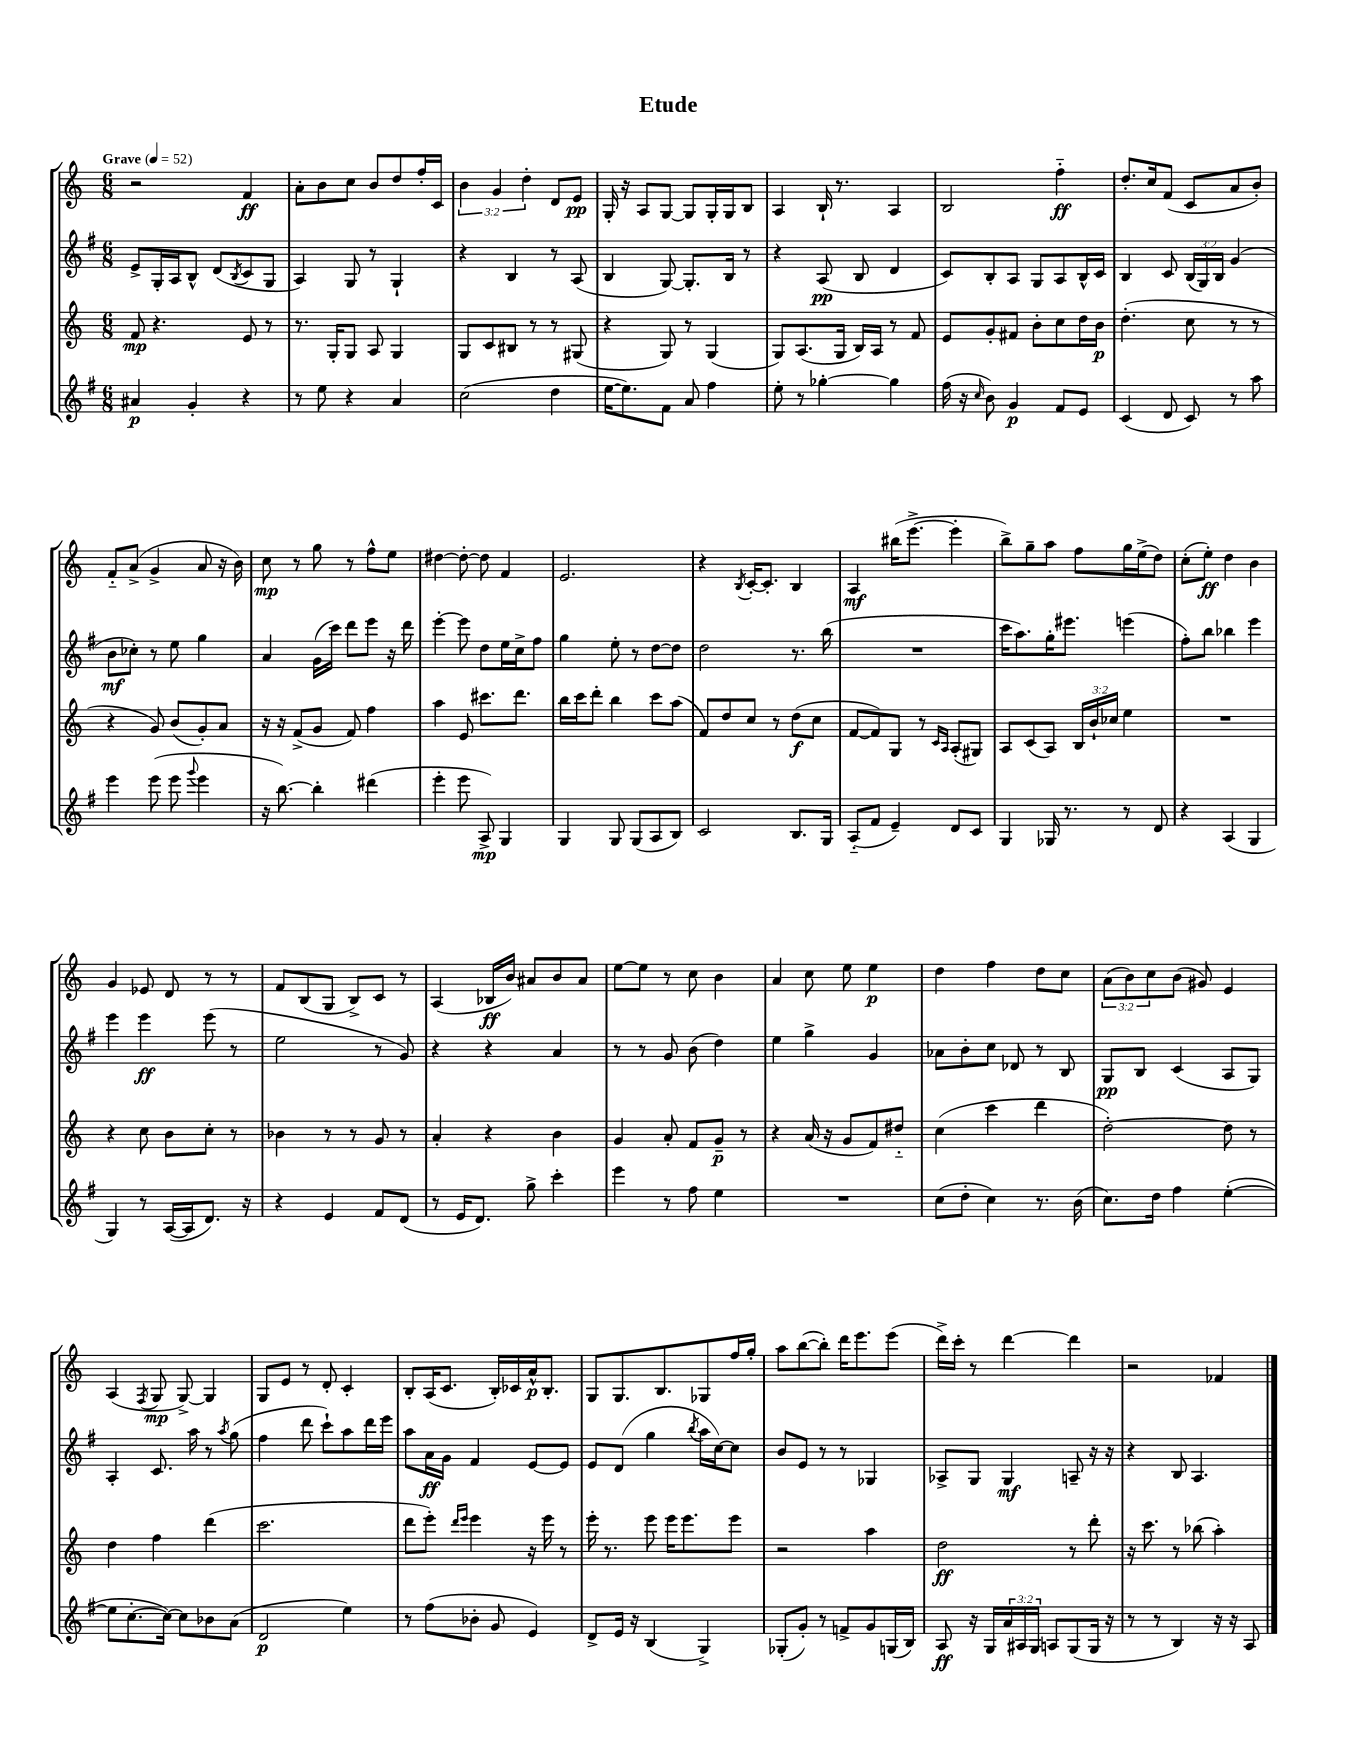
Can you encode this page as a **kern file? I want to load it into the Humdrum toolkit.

**kern	**kern	**kern	**kern
*staff4	*staff3	*staff2	*staff1
*clefG2	*clefG2	*clefG2	*clefG2
*k[f#]	*k[]	*k[f#]	*k[]
*M6/8	*M6/8	*M6/8	*M6/8
*MM52	*MM52	*MM52	*MM52
4a#	8f	8e^	2r
.	4.r	16G'	.
.	.	16A	.
4g'	.	8B^^	.
.	.	(8d	.
.	.	8qB	.
4r	8e	8c	4f
.	8r	8G	.
=	=	=	=
8r	8.r	4A)	8a'
8ee	.	.	8b
.	16G'	.	.
4r	8G	8G	8cc
.	8A	8r	8b
4a	4G	4G`	8dd
.	.	.	16ff'
.	.	.	16c
=	=	=	=
(2cc	8G	4r	6b
.	8c	.	.
.	.	.	6g
.	8B#	4B	.
.	.	.	6dd'
.	8r	.	.
4dd	8r	8r	8d
.	(8G#	(8A	8e
=	=	=	=
[16ee	4r	4B	16G'
8.ee])	.	.	16r
.	.	.	8A
8f#	8G)	[8G)	[8G
8a	8r	8.G']	8G]
4ff#	(4G	.	16G'
.	.	16B	16G
.	.	8r	8B
=	=	=	=
8ee'	8G)	4r	4A
8r	(8.A	.	.
[4gg-'	.	(8A	16B`
.	16G	.	8.r
.	16B)	8B	.
.	16A	.	.
4gg-]	8r	4d	4A
.	8f	.	.
=	=	=	=
(16ff#	8e	8c)	2B
16r	.	.	.
16qqcc	.	.	.
8b)	8g'	8B'	.
4g	8f#	8A	.
.	8b'	8G	.
8f#	8cc	8A	4ff'~
8e	16dd	16B^^	.
.	16b	16c	.
=	=	=	=
(4c	(4.dd'	4B	8.dd'
.	.	.	16cc
8d	.	8c	(8f
8c)	8cc	(24B	8c
.	.	24G)	.
.	.	24B	.
8r	8r	(4g	8a
8aa	8r	.	8b')
=	=	=	=
4eee	4r	8b	8f'~
.	.	8cc-')	(8a^
(8eee	8g)	8r	4g^
8eee	(8b	8ee	.
8qqggg	.	.	.
4eee	8g')	4gg	8a
.	8a	.	16r
.	.	.	16b)
=	=	=	=
16r	16r	4a	8cc
[8.bb)	16r	.	.
.	(8f^	.	8r
4bb']	8g	(16g	8gg
.	.	16ccc)	.
.	8f)	8ddd	8r
(4ddd#	4ff	8eee	8ff^^
.	.	16r	8ee
.	.	16ddd	.
=	=	=	=
4eee'	4aa	[4eee'	[4dd#
8eee	8e	8eee]	8dd#'_
8A^)	8.ccc#	8dd	8dd#]
4G	.	16ee	4f
.	8.ddd	16cc^	.
.	.	8ff#	.
=	=	=	=
4G	16bb	4gg	2.e
.	16ccc	.	.
.	8ddd'	.	.
8G	4bb	8ee'	.
(8G	.	8r	.
8A	8ccc	[8dd	.
8B)	(8aa	8dd]	.
=	=	=	=
2c	8f)	2dd	4r
.	8dd	.	.
.	.	.	8qB
.	8cc	.	[16c'
.	.	.	8.c']
.	8r	.	.
8.B	(8dd	8.r	4B
.	8cc	.	.
16G	.	(16bb	.
=	=	=	=
(8A'~	[8f	2.r	4A
8f#	8f])	.	.
4e~)	8G	.	(16bb#
.	.	.	[8.eee^
.	8r	.	.
.	16qqc	.	.
.	16qqA	.	.
8d	(8A'	.	4eee']
8c	8G#)	.	.
=	=	=	=
4G	8A	16ccc	8bb^)
.	.	8.aa)	.
.	(8c	.	8gg~
16G-	8A)	16gg'	8aa
8.r	.	8.eee#	.
.	24B	.	8ff
.	24b`	.	.
.	24cc-	.	.
8r	4ee	(4eee	16gg
.	.	.	(16ee^
8d	.	.	8dd)
=	=	=	=
4r	2.r	8ff#')	(8cc'
.	.	8bb	8ee')
(4A	.	4bb-	4dd
4G	.	4eee	4b
=	=	=	=
4G)	4r	4eee	4g
8r	8cc	4eee	8e-
([16A	8b	.	8d
16A]	.	.	.
8.d)	8cc'	(8eee	8r
.	8r	8r	8r
16r	.	.	.
=	=	=	=
4r	4b-	2ee	8f
.	.	.	(8B
4e	8r	.	8G
.	8r	.	8B^)
8f#	8g	8r	8c
(8d	8r	8g)	8r
=	=	=	=
8r	4a'	4r	(4A
16e	.	.	.
8.d)	.	.	.
.	4r	4r	16B-
.	.	.	16b)
8gg^	.	.	8a#
4ccc'	4b	4a	8b
.	.	.	8a#
=	=	=	=
4eee	4g	8r	[8ee
.	.	8r	8ee]
8r	8a'	8g	8r
8ff#	8f	(8b	8cc
4ee	8g~	4dd)	4b
.	8r	.	.
=	=	=	=
2.r	4r	4ee	4a
.	(16a	4gg^	8cc
.	16r	.	.
.	8g	.	8ee
.	8f)	4g	4ee
.	8dd#'~	.	.
=	=	=	=
(8cc	(4cc	8a-	4dd
8dd'	.	8b'	.
4cc)	4ccc	8cc	4ff
.	.	8d-	.
8.r	4ddd	8r	8dd
.	.	8B	8cc
(16b	.	.	.
=	=	=	=
8.cc)	[2dd')	8G	(12a
.	.	.	12b)
.	.	8B	.
.	.	.	12cc
16dd	.	.	.
4ff#	.	(4c	(8b
.	.	.	8g#)
([4ee'	8dd]	8A	4e
.	8r	8G)	.
=	=	=	=
8ee]	4dd	4A'	(4A
[8.cc'	.	.	.
.	.	.	8qF
.	4ff	8.c	8G
16cc_)	.	.	.
8cc]	.	.	[8G^)
.	.	16aa	.
8b-	(4ddd	8r	4G]
.	.	8qaa	.
(8a	.	(8gg	.
=	=	=	=
2d	2.ccc	4ff#	8G
.	.	.	8e
.	.	8ddd	8r
.	.	8ccc`)	8d'
4ee)	.	8aa	4c'
.	.	16ddd	.
.	.	16eee	.
=	=	=	=
8r	8ddd	8aa	8B'
(8ff#	8eee')	16a	(16A
.	.	16g	8.c
.	16qqddd	.	.
.	16qqeee	.	.
8b-'	4eee	4f#	.
8g	.	.	16B')
.	.	.	16c-
4e)	16r	[8e	16a^^
.	16eee	.	8.B'
.	8r	8e]	.
=	=	=	=
8d^	16eee'	8e	8G
.	8.r	.	.
16e	.	(8d	8.G
16r	.	.	.
(4B	8eee	4gg	.
.	.	.	8.B
.	16eee	.	.
.	8.eee	.	.
.	.	8qbb	.
4G^)	.	16aa	8G-
.	.	[16cc)	.
.	8eee	8cc]	16ff
.	.	.	16gg'
=	=	=	=
(8G-'	2r	8b	8aa
8g')	.	8e	([8bb
8r	.	8r	8bb'])
8f^	.	8r	16ddd
.	.	.	8.eee
8g	4aa	4G-	.
(16G	.	.	(8eee
16B)	.	.	.
=	=	=	=
8A	2dd	8A-^	16ddd^)
.	.	.	16ccc'
16r	.	8G	8r
16G	.	.	.
24a	.	4G	[4ddd
24A#	.	.	.
24G	.	.	.
8A	.	.	.
(8G	8r	8A~	4ddd]
16G	8ddd'	16r	.
16r	.	16r	.
=	=	=	=
8r	16r	4r	2r
.	8.ccc	.	.
8r	.	.	.
4B)	8r	8B	.
.	(8bb-	4.A	.
16r	4aa')	.	4f-
16r	.	.	.
8A	.	.	.
==	==	==	==
*-	*-	*-	*-
